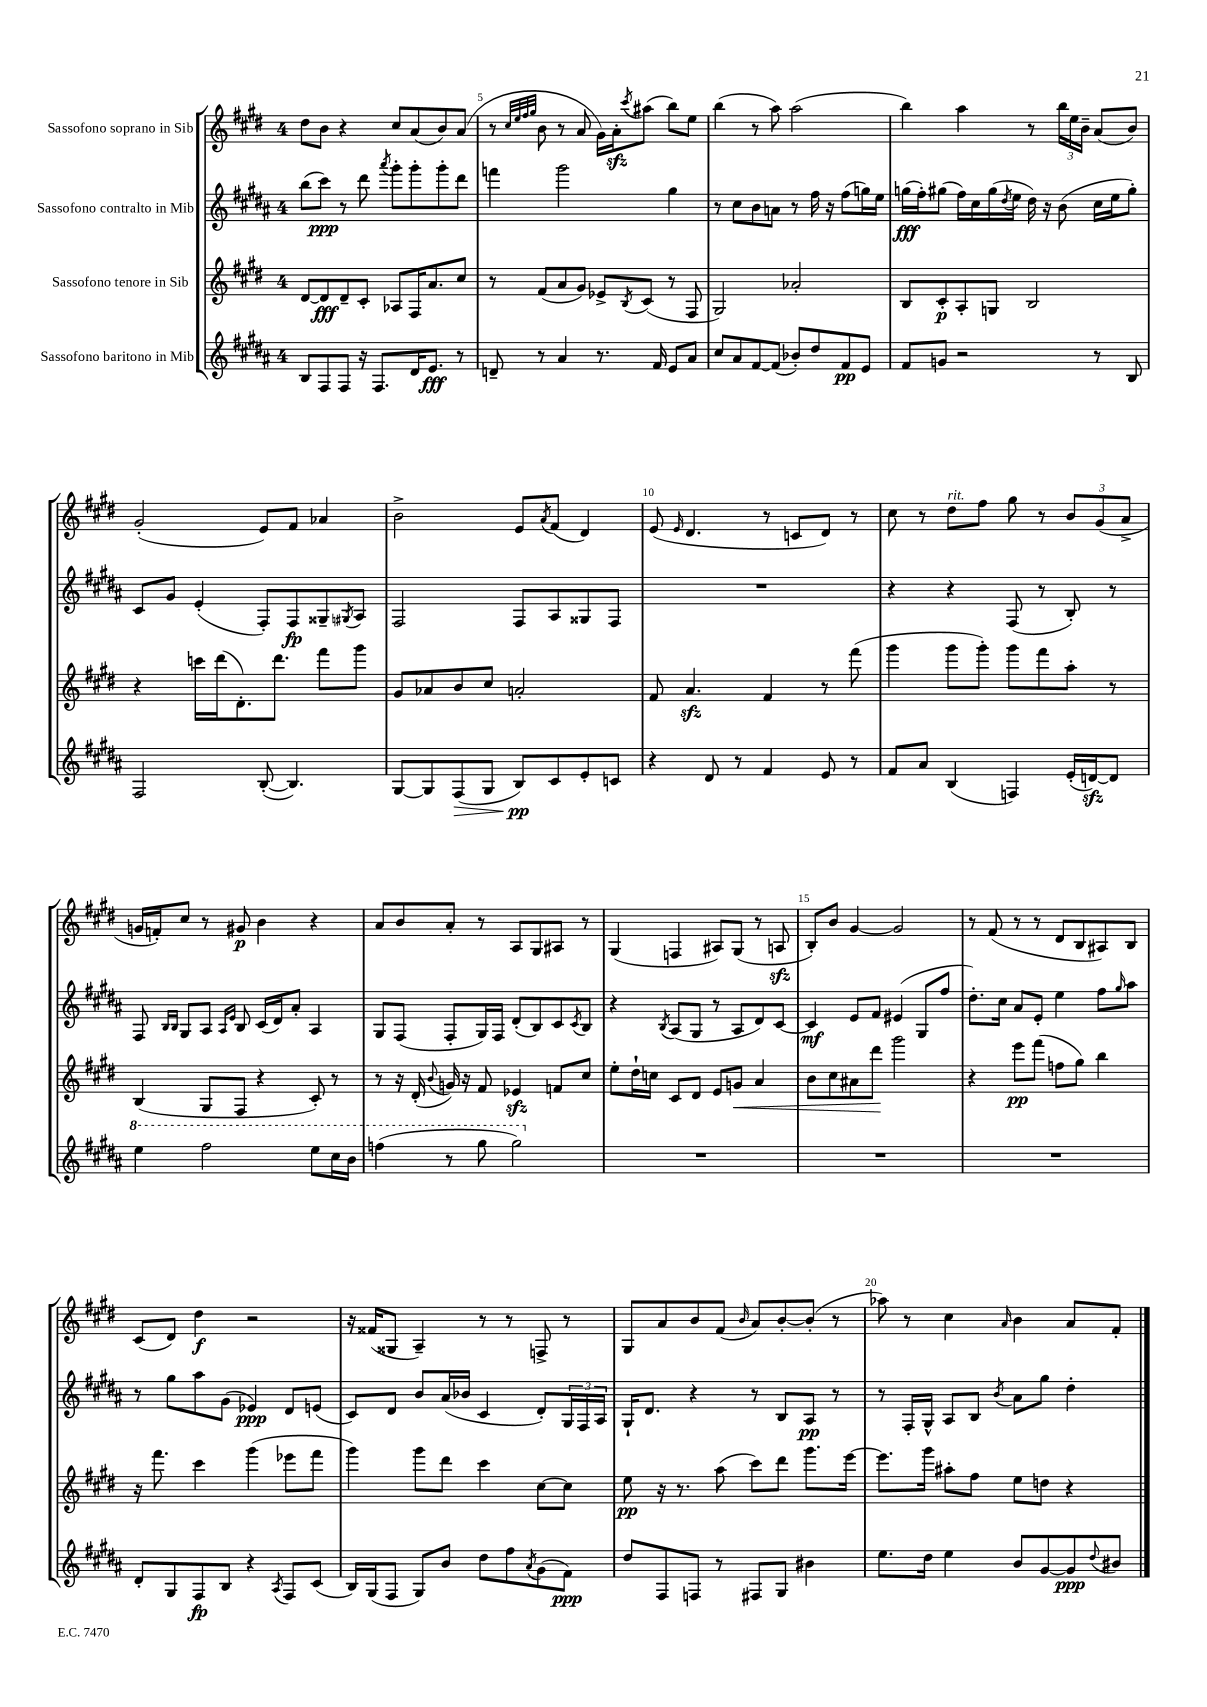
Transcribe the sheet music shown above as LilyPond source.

<<
\new StaffGroup <<
\new Staff = "s0" \with { instrumentName = "Sassofono soprano in Sib" } {
    \clef treble \key e \major \once \override Staff.TimeSignature.style = #'single-digit \time 4/4
    dis''8 b'8 r4 cis''8 a'8( b'8) a'8( |
    r8 \grace { cis''32 e''32 fis''32 gis''32 } b'8 r8 a'8 gis'16) a'16-.\sfz \acciaccatura { cis'''8 } ais''8( b''8) e''8 |
    b''4( r8 a''8) a''2( |
    b''4) a''4 r8 \tuplet 3/2 { b''16 e''16 b'16-- } a'8( b'8) |
    gis'2-.( e'8) fis'8 aes'4 |
    b'2-> e'8 \acciaccatura { a'8 } fis'8( dis'4) |
    e'8( \grace { e'16 } dis'4. r8 c'8 dis'8) r8 |
    cis''8 r8 dis''8^\markup { \italic "rit." } fis''8 gis''8 r8 \tuplet 3/2 { b'8 gis'8( a'8-> } |
    g'16 f'16-.) cis''8 r8 gis'8\p b'4 r4 |
    a'8 b'8 a'8-. r8 a8 gis8 ais8 r8 |
    gis4( f4 ais8) gis8( r8 a8\sfz |
    b8-.) b'8 gis'4~ gis'2 |
    r8 fis'8( r8 r8 dis'8 b8 ais8) b8 |
    cis'8( dis'8) dis''4\f r2 |
    r16 fisis'16( gisis8 a4--) r8 r8 f8-> r8 |
    gis8 a'8 b'8 fis'8( \grace { b'16 } a'8) b'8~-. b'8-.( r8 |
    aes''8) r8 cis''4 \grace { a'16 } b'4 a'8 fis'8-. \bar "|." |
}
\new Staff = "s1" \with { instrumentName = "Sassofono contralto in Mib" } {
    \clef treble \key b \major \once \override Staff.TimeSignature.style = #'single-digit \time 4/4
    b''8( cis'''8\ppp) r8 dis'''8 \acciaccatura { ais'''8 } gis'''8-. gis'''8-. gis'''8-. dis'''8 |
    f'''4 gis'''2 gis''4 |
    r8 cis''8 b'8 a'8 r8 fis''16 r16 fis''8( g''16) e''16 |
    g''16\fff( fis''16-.) gis''8( fis''16) cis''16 gis''16( \acciaccatura { dis''8 } e''16 dis''16) r16 b'8( cis''16 e''16 gis''8-.) |
    cis'8 gis'8 e'4-.( fis8-.) fis8\fp gisis8-- \acciaccatura { gis8 } ais8 |
    fis2 fis8 ais8 gisis8 fis8 |
    R1 |
    r4 r4 fis8( r8 b8-.) r8 |
    fis8 \grace { b16 b16 } gis8 ais8 \grace { ais16 e'16 } b8 cis'16( dis'16) ais'8-. ais4 |
    gis8 fis8( fis8-. gis16) fis16 dis'8-.( b8) cis'8 \acciaccatura { cis'8 } b8 |
    r4 \acciaccatura { b8 } ais8( gis8 r8 ais8 dis'8) cis'8~ |
    cis'4\mf e'8 fis'8 eis'4( gis8 fis''8 |
    dis''8.-.) cis''16 ais'8 e'8-. e''4 fis''8 \grace { gis''16 } ais''8 |
    r8 gis''8 ais''8 gis'8( ees'4\ppp) dis'8 e'8( |
    cis'8) dis'8 b'8 ais'16( bes'16 cis'4 dis'8-.) \tuplet 3/2 { gis16 fis16 ais16 } |
    gis16-! dis'8. r4 r8 b8 ais8\pp r8 |
    r8 fis16-. gis16-^ ais8 b8 \acciaccatura { b'8 } ais'8 gis''8 dis''4-. \bar "|." |
}
\new Staff = "s2" \with { instrumentName = "Sassofono tenore in Sib" } {
    \clef treble \key e \major \once \override Staff.TimeSignature.style = #'single-digit \time 4/4
    dis'8~ dis'8\fff dis'8-- cis'8-. aes8 fis16 a'8. cis''8 |
    r8 fis'8( a'8 gis'8) ees'8-> \acciaccatura { b8 } cis'8( r8 fis8 |
    gis2) aes'2-. |
    b8 cis'8-.\p a8-. g8 b2 |
    r4 c'''16 dis'''16( dis'8.-.) dis'''8. fis'''8 gis'''8 |
    gis'8 aes'8 b'8 cis''8 a'2-. |
    fis'8 a'4.\sfz fis'4 r8 fis'''8( |
    gis'''4 gis'''8 gis'''8-.) gis'''8 fis'''8 a''8-. r8 |
    b4( gis8 fis8 r4 cis'8-.) r8 |
    r8 r16 dis'16-.( \appoggiatura { b'8 } g'16) r16 fis'8 ees'4\sfz f'8 cis''8 |
    e''8-. dis''16-! c''16 cis'8 dis'8 e'8 g'8\< a'4 |
    b'8 cis''8 ais'8 dis'''8\! gis'''2 |
    r4 e'''8\pp fis'''8( f''8 gis''8) b''4 |
    r16 fis'''8. cis'''4 gis'''4( ees'''8 fis'''8 |
    gis'''4) gis'''8 dis'''8 cis'''4 cis''8~ cis''8 |
    e''8\pp r16 r8. a''8( cis'''8) dis'''8 gis'''8. e'''16~ |
    e'''8. gis'''16 ais''8-. fis''8 e''8 d''8 r4 \bar "|." |
}
\new Staff = "s3" \with { instrumentName = "Sassofono baritono in Mib" } {
    \clef treble \key b \major \once \override Staff.TimeSignature.style = #'single-digit \time 4/4
    b8 fis8 fis8 r16 fis8. dis'16 e'8.\fff r8 |
    d'8-- r8 ais'4 r8. fis'16 e'8 ais'8 |
    cis''8 ais'8 fis'8~ fis'8( bes'8-.) dis''8 fis'8\pp e'8 |
    fis'8 g'8 r2 r8 b8 |
    fis2 b8~-.( b4.) |
    gis8~ gis8 fis8\>( gis8 b8\pp\!) cis'8 e'8-. c'8 |
    r4 dis'8 r8 fis'4 e'8 r8 |
    fis'8 ais'8 b4( f4) e'16-.( d'16~\sfz) d'8 |
    \ottava #1 e'''4 fis'''2 e'''8 cis'''16 b''16 |
    f'''4( r8 gis'''8 gis'''2) \ottava #0 |
    R1 |
    R1 |
    R1 |
    dis'8-. gis8 fis8\fp b8 r4 \acciaccatura { ais8 } fis8 cis'8( |
    b16) gis16( fis8 gis8) b'8 dis''8 fis''8 \acciaccatura { ais'8 } gis'8( fis'8\ppp) |
    dis''8 fis8 f8 r8 fis8 gis8 bis'4 |
    e''8. dis''16 e''4 b'8 gis'8~ gis'8\ppp \appoggiatura { dis''8 } bis'8 \bar "|." |
}
>>
>>
\layout { \context { \Score currentBarNumber = #4 \override BarNumber.break-visibility = ##(#f #t #t) barNumberVisibility = #(every-nth-bar-number-visible 5) } }
